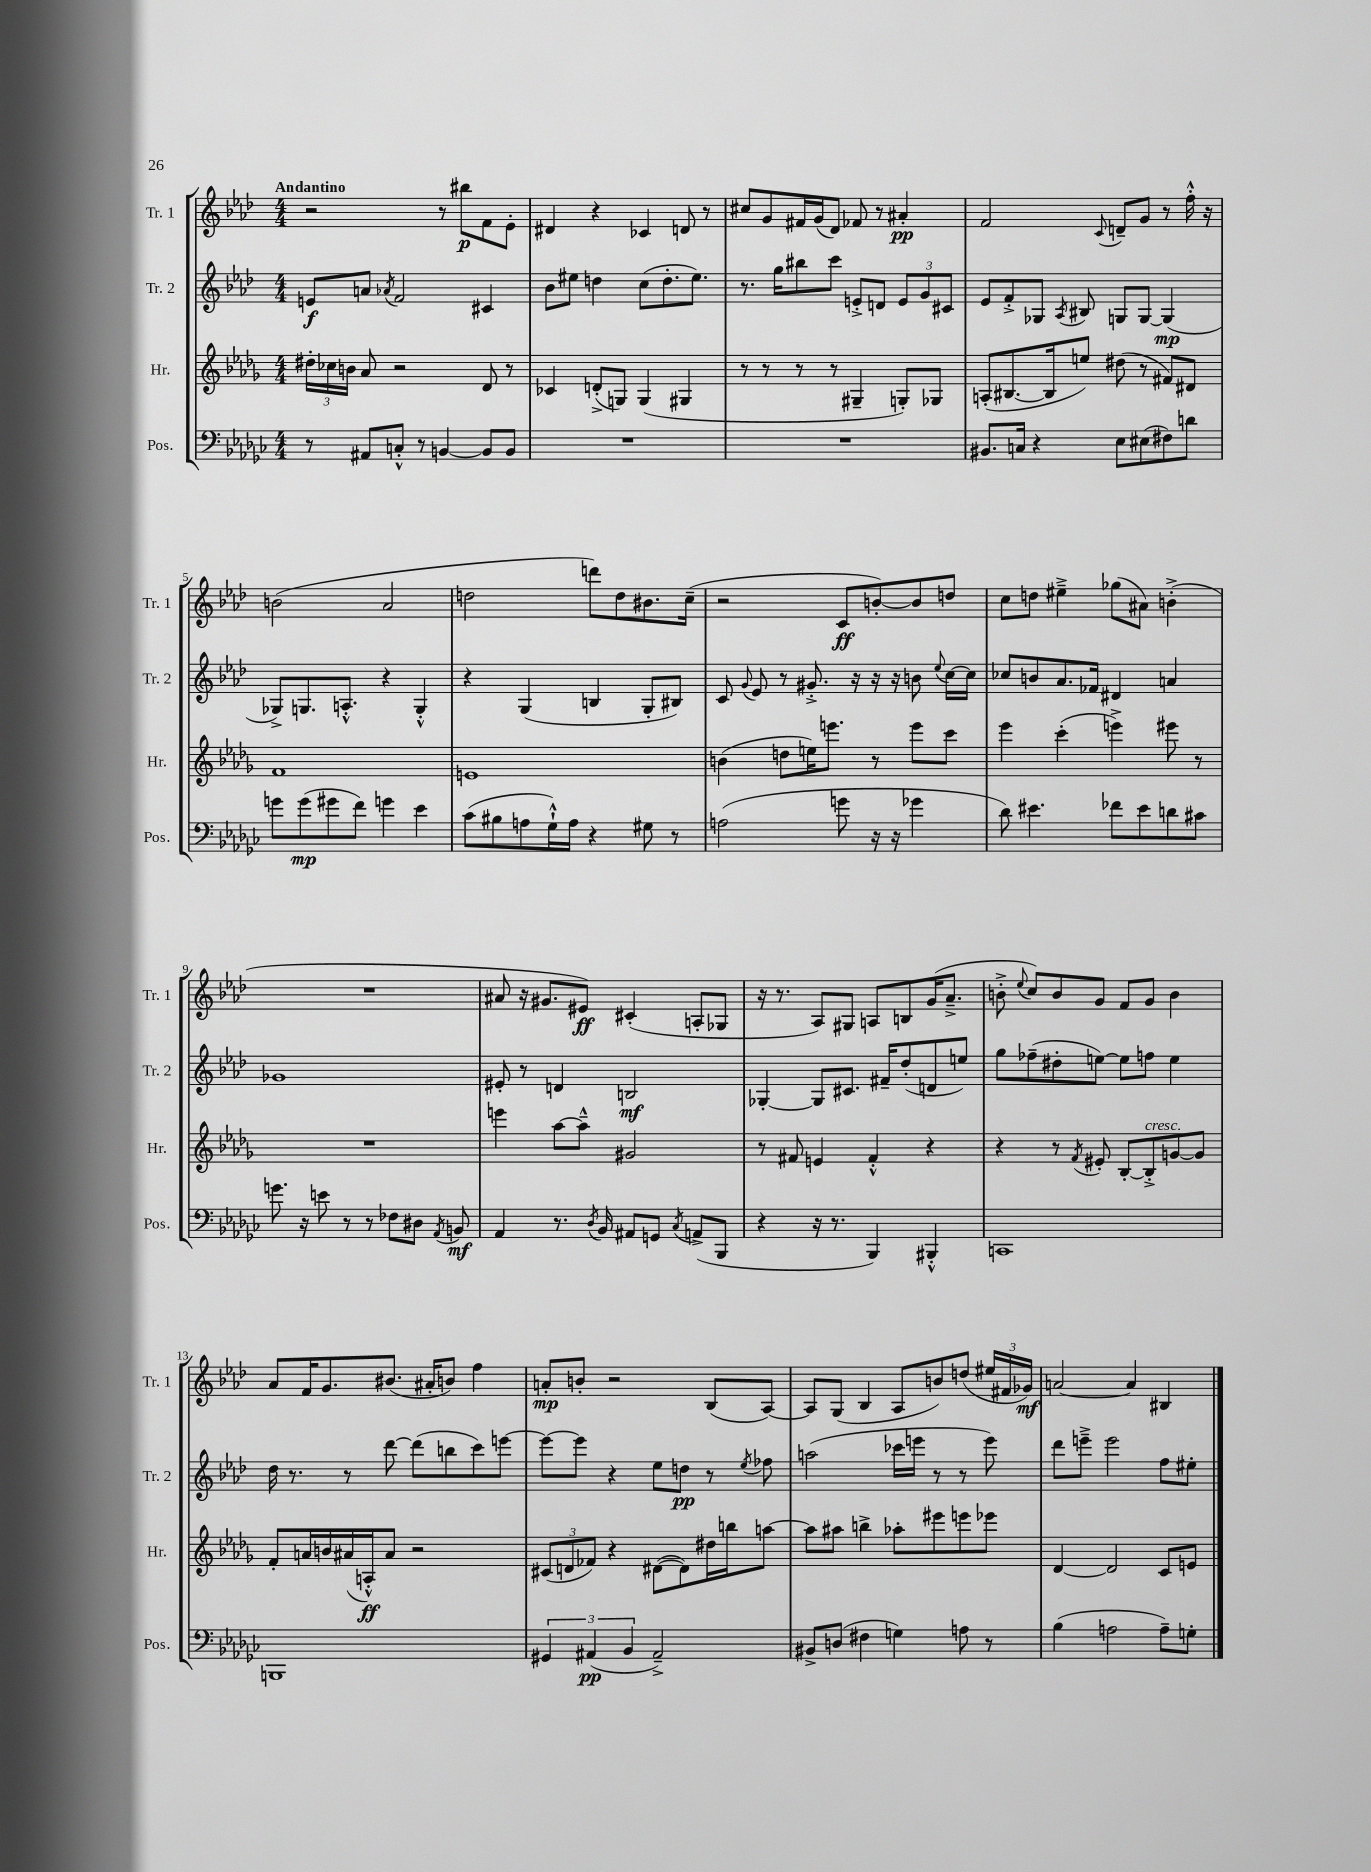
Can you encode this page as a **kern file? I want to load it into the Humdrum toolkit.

**kern	**dynam	**kern	**dynam	**kern	**dynam	**kern	**dynam
*part4	*part4	*part3	*part3	*part2	*part2	*part1	*part1
*staff4	*staff4	*staff3	*staff3	*staff2	*staff2	*staff1	*staff1
*I"Pos.	*	*I"Hr.	*	*I"Tr. 2	*	*I"Tr. 1	*
*I'Pos.	*	*I'Hr.	*	*I'Tr. 2	*	*I'Tr. 1	*
*clefF4	*	*clefG2	*	*clefG2	*	*clefG2	*
*k[b-e-a-d-g-c-]	*	*k[b-e-a-d-g-]	*	*k[b-e-a-d-]	*	*k[b-e-a-d-]	*
*M4/4	*	*M4/4	*	*M4/4	*	*M4/4	*
=1	=1	=1	=1	=1	=1	=1	=1
!	!	!	!	!	!	!LO:TX:a:B:t=Andantino	!
8r	.	24dd#X'\LL	.	8en/L	f	2r	.
.	.	24cc-X\	.	.	.	.	.
.	.	24bn\JJ	.	.	.	.	.
8AA#X/L	.	8a-/	.	8an/J	.	.	.
.	.	.	.	8qa-X/	.	.	.
8Cn'^^/J	.	2r	.	2f/	.	.	.
8r	.	.	.	.	.	.	.
[4BBn/	.	.	.	.	.	8r	.
.	.	.	.	.	.	8bb#X\L	p
8BB/L]	.	8d-/	.	4c#X/	.	8f\	.
8BB/J	.	8r	.	.	.	8e-'\J	.
=2	=2	=2	=2	=2	=2	=2	=2
1r	.	4c-X/	.	8b-\L	.	4d#X/	.
.	.	.	.	8ee#X\J	.	.	.
.	.	(8dn'^/L	.	4ddn\	.	4r	.
.	.	8Gn/J)	.	.	.	.	.
.	.	(4G/	.	(8cc\L	.	4c-X/	.
.	.	.	.	8.dd'\	.	.	.
.	.	4G#X/	.	.	.	8dn/	.
.	.	.	.	8.ee#\J)	.	.	.
.	.	.	.	.	.	8r	.
=3	=3	=3	=3	=3	=3	=3	=3
1r	.	8r	.	8.r	.	8cc#X/L	.
.	.	8r	.	.	.	8g/	.
.	.	.	.	16gg\KL	.	.	.
.	.	8r	.	8bb#X\	.	16f#X/L	.
.	.	.	.	.	.	(16g/J	.
.	.	8r	.	8ccc\J	.	8d-/J)	.
.	.	4G#X~/	.	8en'^/L	.	8f-X/	.
.	.	.	.	8dn/J	.	8r	.
.	.	8Gn'/L)	.	12e/L	.	4a#X'/	pp
.	.	.	.	12g/	.	.	.
.	.	8G-X/J	.	.	.	.	.
.	.	.	.	12c#X/J	.	.	.
=4	=4	=4	=4	=4	=4	=4	=4
8.BB#X/L	.	(8An'/L	.	8e-/L	.	2f/	.
.	.	[8.B#X/	.	8f'^/	.	.	.
16Cn/Jk	.	.	.	.	.	.	.
4r	.	.	.	8G-X/J	.	.	.
.	.	16B#/k]	.	.	.	.	.
.	.	.	.	8qA-/	.	.	.
.	.	8een/J)	.	8B#X/	.	.	.
.	.	.	.	.	.	8qqc/	.
8E-\L	.	(8dd#X\	.	8Gn/L	.	8dn~/L	.
(8E#X\	.	8r	.	[8G/J	.	8g/J	.
8F#X\)	.	8f#X/L)	.	(4G/]	mp	8r	.
8dn\J	.	8d#X/J	.	.	.	16ff'^^\	.
.	.	.	.	.	.	16r	.
!!LO:LB:g=z
=5	=5	=5	=5	=5	=5	=5	=5
8gn\L	.	1f	.	8G-X^/L)	.	(2bn\	.
(8g\	mp	.	.	8.Gn/	.	.	.
8g#X\	.	.	.	.	.	.	.
.	.	.	.	8.An'^^/J	.	.	.
8f\J)	.	.	.	.	.	.	.
4gn\	.	.	.	4r	.	2a-/	.
4e-\	.	.	.	4G'^^/	.	.	.
=6	=6	=6	=6	=6	=6	=6	=6
(8c-\L	.	1en	.	4r	.	2ddn\	.
8B#X\	.	.	.	.	.	.	.
8An\	.	.	.	(4G/	.	.	.
16G-`^^\L)	.	.	.	.	.	.	.
16A\JJ	.	.	.	.	.	.	.
4r	.	.	.	4Bn/	.	8dddn\L)	.
.	.	.	.	.	.	8dd\	.
8G#X\	.	.	.	8G'/L	.	8.b#X\	.
8r	.	.	.	8B#X/J)	.	.	.
.	.	.	.	.	.	(16cc~\Jk	.
=7	=7	=7	=7	=7	=7	=7	=7
(2An\	.	(4bn\	.	8c/	.	2r	.
.	.	.	.	8qqg/	.	.	.
.	.	.	.	8e-/	.	.	.
.	.	8ddn\L	.	8r	.	.	.
.	.	16een\K)	.	8.g#X'^/	.	.	.
.	.	8.eeen\J	.	.	.	.	.
8gn\	.	.	.	.	.	8c/L	ff
.	.	.	.	16r	.	.	.
16r	.	8r	.	16r	.	[8bn'/)	.
16r	.	.	.	16r	.	.	.
4g-X\	.	8eee\L	.	8bn\	.	8b/]	.
.	.	.	.	8qqee-/	.	.	.
.	.	8ccc\J	.	[16cc\LL	.	8ddn/J	.
.	.	.	.	16cc\JJ]	.	.	.
=8	=8	=8	=8	=8	=8	=8	=8
8d-\)	.	4eee-\	.	8cc-X/L	.	8cc\L	.
4.e#X\	.	.	.	8bn/	.	8ddn\J	.
.	.	(4ccc'\	.	8.a-/	.	4ee#X~^\	.
.	.	.	.	16f-X/Jk	.	.	.
8f-X\L	.	4eeen^\)	.	4d#X/	.	(8gg-X\L	.
8e#\	.	.	.	.	.	8a#X\J)	.
8dn\	.	8eee#X\	.	4an/	.	(4bn'^\	.
8c#X\J	.	8r	.	.	.	.	.
!!LO:LB:g=z
=9	=9	=9	=9	=9	=9	=9	=9
8.gn\	.	1r	.	1g-X	.	1r	.
16r	.	.	.	.	.	.	.
8en\	.	.	.	.	.	.	.
8r	.	.	.	.	.	.	.
8r	.	.	.	.	.	.	.
8F-X\L	.	.	.	.	.	.	.
8D#X\J	.	.	.	.	.	.	.
8qAA-/	.	.	.	.	.	.	.
8BBn/	mf	.	.	.	.	.	.
=10	=10	=10	=10	=10	=10	=10	=10
4AA-/	.	4eeen\	.	8e#X'/	.	8a#X/	.
.	.	.	.	8r	.	16r	.
.	.	.	.	.	.	8.g#X/L	.
8.r	.	[8aa-\L	.	4dn/	.	.	.
.	.	8aa-~^^\J]	.	.	.	8e#X/J)	ff
8qD-/	.	.	.	.	.	.	.
16BB-/	.	.	.	.	.	.	.
8AA#X/L	.	2g#X/	.	2Bn/	mf	(4c#X'/	.
8GGn/J	.	.	.	.	.	.	.
8qC-/	.	.	.	.	.	.	.
(8AAn^/L	.	.	.	.	.	8An'/L	.
8BBB-/J	.	.	.	.	.	8G-X/J	.
=11	=11	=11	=11	=11	=11	=11	=11
4r	.	8r	.	[4G-X'/	.	16r	.
.	.	.	.	.	.	8.r	.
.	.	8f#X/	.	.	.	.	.
16r	.	4en/	.	8G-/L]	.	8A-/L)	.
8.r	.	.	.	.	.	.	.
.	.	.	.	8.c#X/J	.	8G#X/J	.
4BBB-/)	.	4f#'^^/	.	.	.	8An/L	.
.	.	.	.	16f#X~/KL	.	.	.
.	.	.	.	(8dd-'/	.	8Bn/	.
4BBB#X'^^/	.	4r	.	8dn/	.	(16g/K	.
.	.	.	.	.	.	8.a-~^/J	.
.	.	.	.	8een/J)	.	.	.
=12	=12	=12	=12	=12	=12	=12	=12
1CCn	.	4r	.	8gg\L	.	8bn'^\	.
.	.	.	.	.	.	8qqee-/	.
.	.	.	.	(8ff-X~\	.	8cc/L)	.
.	.	8r	.	8dd#X'\	.	8b/	.
.	.	8qf/	.	.	.	.	.
.	.	8e#X'/	.	[8een\J)	.	8g/J	.
.	.	[8B-'/L	.	8ee\L]	.	8f/L	.
!	!	!LO:TX:a:i:t=cresc.	!	!	!	!	!
.	.	8B-'^/]	.	8ffn\J	.	8g/J	.
.	.	[8gn/	.	4ee\	.	4b\	.
.	.	8g/J]	.	.	.	.	.
!!LO:LB:g=z
=13	=13	=13	=13	=13	=13	=13	=13
1BBBn	.	8f'/L	.	16dd-\	.	8a-/L	.
.	.	.	.	8.r	.	.	.
.	.	16an/L	.	.	.	16f/K	.
.	.	16bn/	.	.	.	8.g/	.
.	.	(16a#X/	.	8r	.	.	.
.	.	16An'^^/J)	ff	.	.	.	.
.	.	8a#/J	.	[8ddd-\	.	(8.b#X/J	.
.	.	2r	.	(8ddd-\L]	.	.	.
.	.	.	.	.	.	16a#X'/KL	.
.	.	.	.	8bbn\	.	8bn/J)	.
.	.	.	.	8ccc\)	.	4ff\	.
.	.	.	.	[8eeen\J	.	.	.
=14	=14	=14	=14	=14	=14	=14	=14
6GG#X/	.	(12c#X/L	.	8eee\L_	.	8an'/L	mp
.	.	12dn/	.	.	.	.	.
.	.	.	.	8eee\J]	.	8bn'/J	.
(6AA#X/	pp	12f-X/J)	.	.	.	.	.
.	.	4r	.	4r	.	2r	.
6BB-/	.	.	.	.	.	.	.
2AA#~^/)	.	([8d#X\L	.	8ee-\L	.	.	.
.	.	8d#\])	.	8ddn\J	pp	.	.
.	.	16dd#X\L	.	8r	.	(8B-/L	.
.	.	16bbn\J	.	.	.	.	.
.	.	.	.	8qee-/	.	.	.
.	.	[8aan\J	.	8ff-X\	.	[8A-/J)	.
=15	=15	=15	=15	=15	=15	=15	=15
8BB#X^/L	.	8aa\L]	.	(2aan\	.	8A-/L]	.
(8Dn/J	.	8aa#X\J	.	.	.	(8G/J	.
4F#X\	.	4bbn^\	.	.	.	4B-/	.
4Gn\)	.	8aa-X'\L	.	16ccc-X\LL	.	8A-/L	.
.	.	.	.	16eeen\JJ	.	.	.
.	.	8eee#X\	.	8r	.	8bn/)	.
8An\	.	8eeen\	.	8r	.	(8ddn/J	.
8r	.	8eee-X\J	.	8eee\)	.	24ee#X/LL	.
.	.	.	.	.	.	24f#X/	.
.	.	.	.	.	.	24g-X/JJ)	mf
=16	=16	=16	=16	=16	=16	=16	=16
(4B-\	.	[4d-/	.	8ddd-\L	.	[2an/	.
.	.	.	.	8eeen~^\J	.	.	.
2An\	.	2d-/]	.	2eee\	.	.	.
.	.	.	.	.	.	4a/]	.
8A~\L)	.	8c/L	.	8ff\L	.	4B#X/	.
8Gn'\J	.	8en/J	.	8ee#X'\J	.	.	.
==	==	==	==	==	==	==	==
*-	*-	*-	*-	*-	*-	*-	*-
